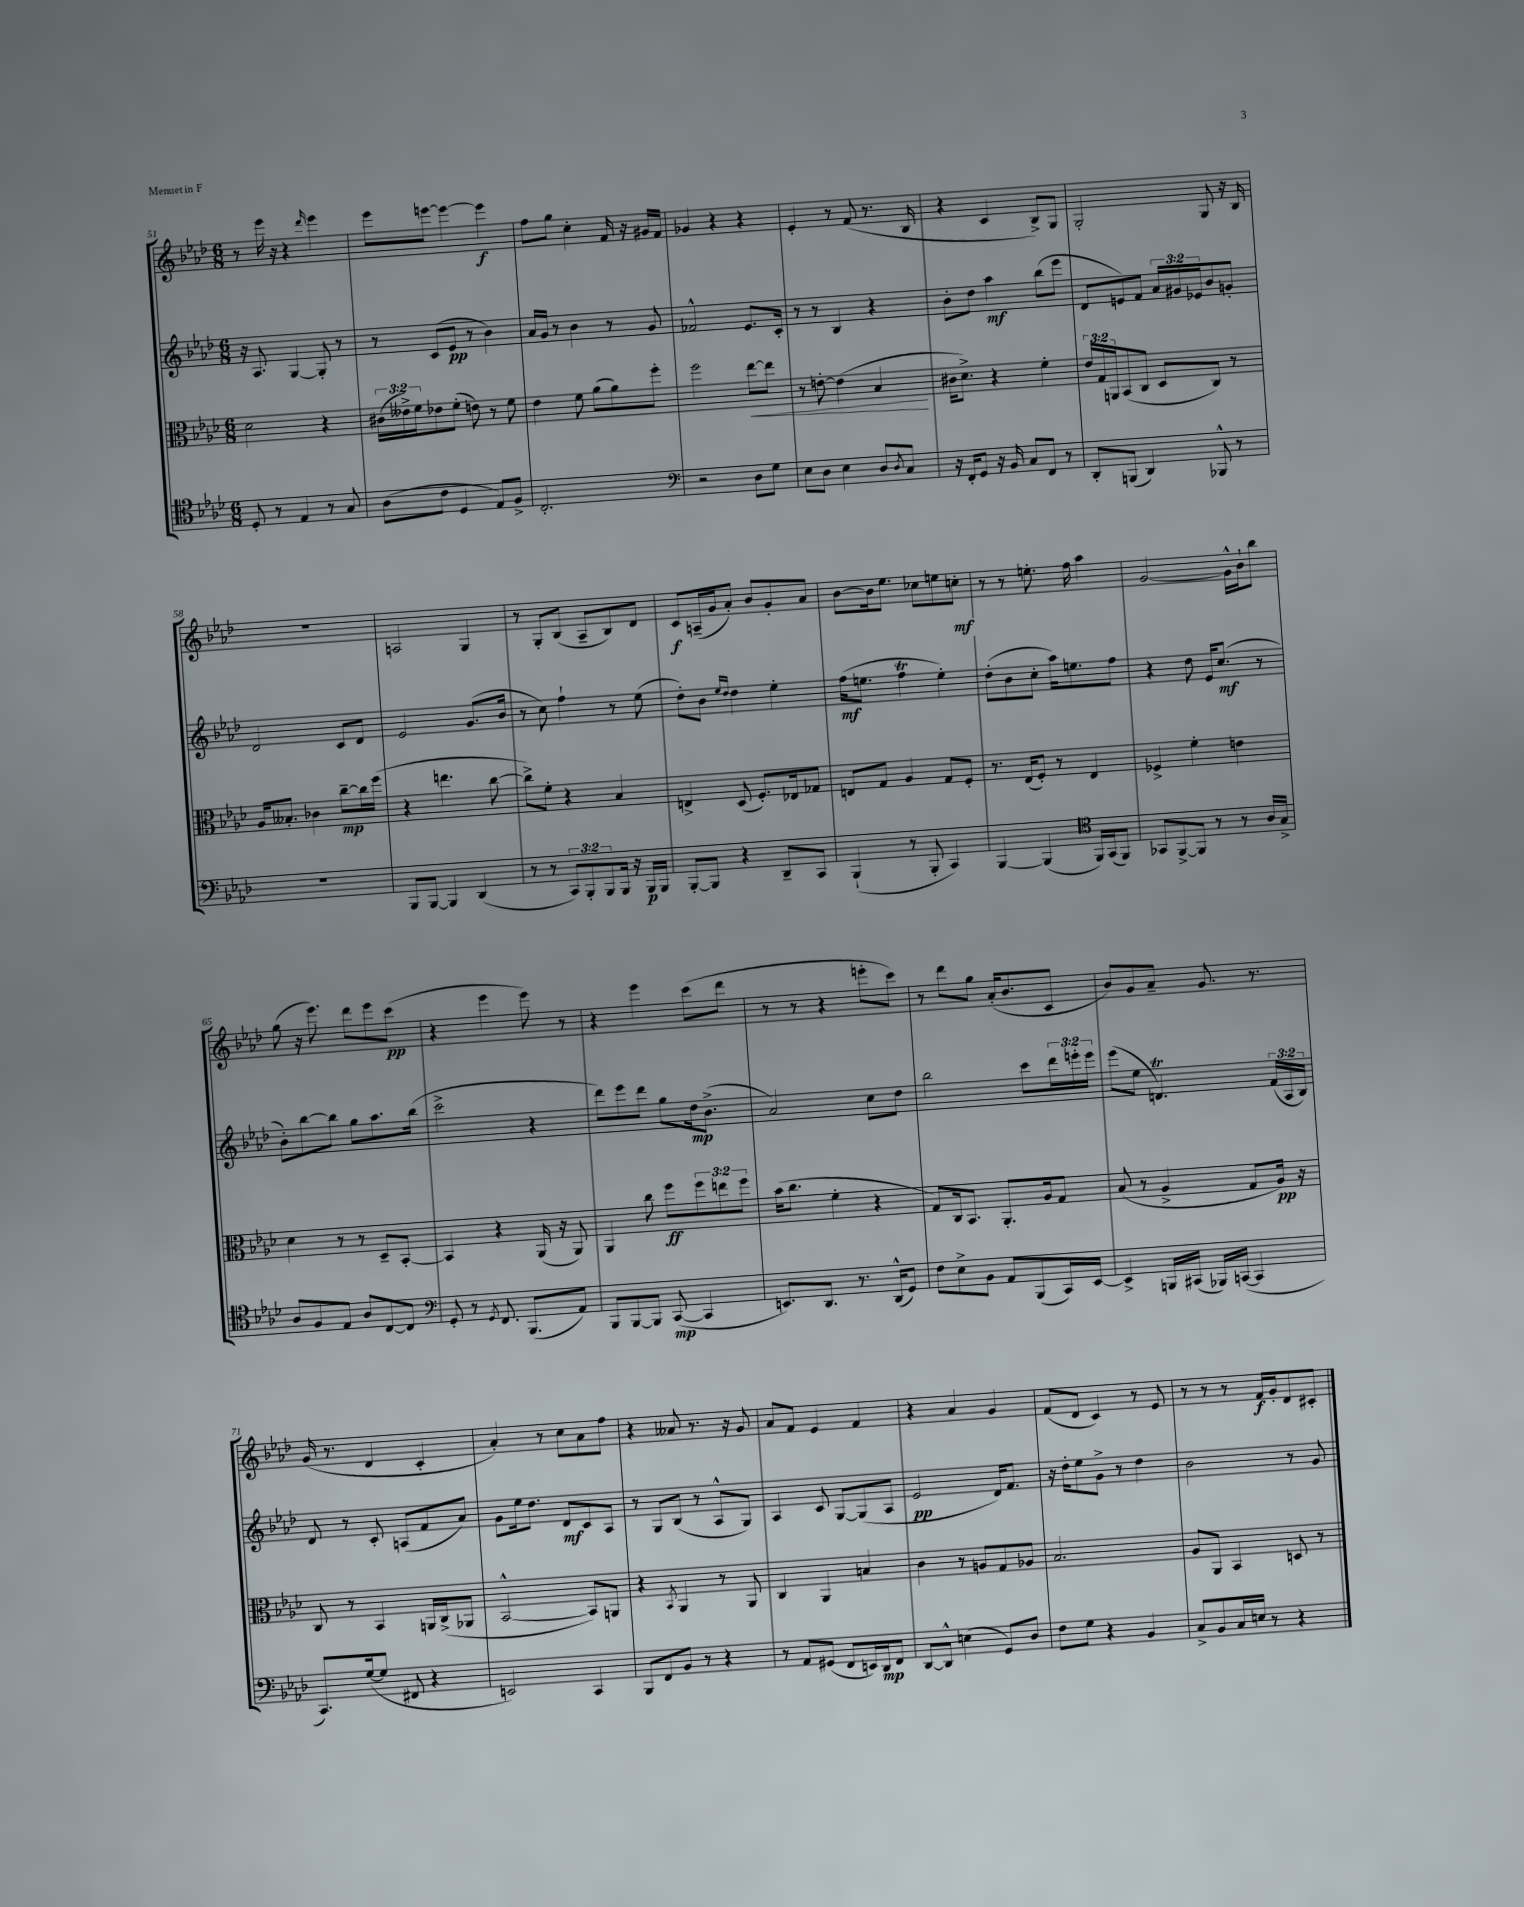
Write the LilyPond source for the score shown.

<<
\new StaffGroup <<
\new Staff = "s0" {
    \clef treble \key aes \major \numericTimeSignature \time 6/8
    r8 ees'''16 r16 r4 \grace { des'''16 } ees'''4 |
    ees'''8 e'''8~ e'''4~ e'''4\f |
    f''8 g''8 c''4-. f'16 r16 gis'16 f'16 |
    ges'4 r4 r4 |
    ees'4-. r8 f'8( r8. bes16 |
    r4 c'4 bes8->) g8 |
    g2-. g8 r16 bes16 |
    R2. |
    a2 g4 |
    r8 g8-. bes8( aes8-- bes8) des'8 |
    c'8\f a16--( g'16 aes'8-.) bes'8 g'8-. aes'8 |
    bes'8~ bes'16 ees''8. ces''8 e''8 c''8-.\mf |
    r8 r8 e''8.-. f''16 aes''4 |
    g'2~ g'16-^ bes'16-! bes''8 |
    g''8( r16 ees'''8.) des'''8 ees'''8 c'''8\pp( |
    r4 ees'''4 ees'''8) r8 |
    r4 ees'''4 c'''8( des'''8 |
    r8 r8 r4 e'''8-. c'''8) |
    r8 des'''8 g''8 aes'16-.( bes'8. c'8 |
    bes'8) g'8 aes'8-- g'8. r8. |
    g'16( r8. des'4 c'4-. |
    aes'4-.) r8 c''8 aes'8 f''8 |
    r4 aeses'8 r8. r16 g'8 |
    aes'8 f'8 ees'4 f'4 |
    r4 aes'4 g'4 |
    f'8( des'8 c'4) r8 ees'8 |
    r8 r8 r8 f'16\f g'16-. des'8 cis'8-. \bar "|." |
}
\new Staff = "s1" {
    \clef treble \key aes \major \numericTimeSignature \time 6/8 \override Staff.TupletNumber.text = #tuplet-number::calc-fraction-text
    r16 aes8. g4~ g8-. r8 |
    r8 c'8( ees'8\pp r8 bes'4) |
    aes'16 g'16 r8 bes'4 r8 g'8 |
    fes'2-^ ees'8. c'16-. |
    r8 r8 bes4 r4 |
    bes'8-. des''8 aes''4\mf bes''8( ees'''8 |
    des'8 e'8) f'8 \tuplet 3/2 { aes'16 gis'16 ees'16 } bes'8 g'8-. |
    des'2 c'8 des'8 |
    ees'2 g'8.( bes'16 |
    r8 c''8) f''4-! r8 ees''8( |
    des''8-.) bes'8 \grace { ees''16 des''16 } des''4 ees''4-. |
    f''16\mf( e''8. f''4\trill e''4-.) |
    des''8-.( bes'8 c''8-. aes''16) e''8. f''8 |
    r4 des''8 ees'16 c''8.\mf( r8 |
    bes'8-.) bes''8~ bes''8 g''8 aes''8. bes''16( |
    c'''2-> r4 |
    des'''8) ees'''8 des'''8 g''8 des''16\mp bes'8.->( |
    aes'2) c''8 des''8 |
    bes''2 c'''8 \tuplet 3/2 { des'''16 e'''16-. e'''16 } |
    ees'''8( ees''8 d'4.\trill) \tuplet 3/2 { f'16( aes16 bes16) } |
    des'8 r8 c'8-. a8( f'8 aes'8) |
    g'8 ees''16 des''8. des'8\mf c'8 aes8 |
    r8 g8 bes8( r8 aes8-^ g8) |
    aes4 c'8 g8~ g8( aes8 |
    ees'2\pp des'16) f'8. |
    r16 des''16-. ees''8 g'8-> r8 des''4 |
    bes'2 r8 g'8 \bar "|." |
}
\new Staff = "s2" {
    \clef alto \key aes \major \numericTimeSignature \time 6/8 \override Staff.TupletNumber.text = #tuplet-number::calc-fraction-text
    des'2 r4 |
    \tuplet 3/2 { cis'16( eeses'16->) f'16 } ees'8 f'8-.( e'8) r8 f'8 |
    ees'4 f'8 aes'8( aes'8) f''8-. |
    f''2 ees''8~\< ees''8 |
    r8 e'8~-. e'4( bes4\! |
    cis'16 des'8.->) r4 f'4-. |
    \tuplet 3/2 { ees'16 g16 a,16 } bes,8( c8 des8 c8) r8 |
    aes16 beses8.-. ces'4 c''8~--\mp c''16 f''16( |
    r4 e''4. c''8~ |
    c''8->) f'8-. r4 bes4 |
    e4-> des8( f8.-.) ees16 ges8 |
    e8 g8 aes4 g8 f8-. |
    r8. ees16( f8-.) r8 ees4 |
    fes4-> f'4-. e'4 |
    des'4 r8 r8 des8-- bes,8~-. |
    bes,4 r4 aes,16( r16 aes,8) |
    aes,4 c''8 f''8\ff \tuplet 3/2 { f''8 e''8 f''8 } |
    bes'16( c''8. f'4-. r4 |
    g8) c16 bes,8. aes,8.-. aes16 g8 |
    bes8( r8 aes4-> g8 aes16\pp) r16 |
    c8 r8 bes,4 a,16 c16->( aes,8 |
    bes,2~-^ bes,8) a,8 |
    r4 \acciaccatura { bes,8 } aes,4 r8 aes,8 |
    c4 aes,4 b4 |
    c'4 r8 a8 g8 aes8 |
    bes2. |
    aes8 aes,8 bes,4 d8 r8 \bar "|." |
}
\new Staff = "s3" {
    \clef tenor \key aes \major \numericTimeSignature \time 6/8 \override Staff.TupletNumber.text = #tuplet-number::calc-fraction-text
    des8-. r8 ees4 r8 g8 |
    aes8( c'8 des4 ees8) f8-> |
    c2.-. |
    \clef bass r2 des8 g8 |
    ees8 des8 ees4 des8 \acciaccatura { des8 } c8 |
    r16 f,16-. g,8 r16 bes,16 c8 f,8 r8 |
    des,8-. b,,8( des,4) bes,,8-^ r8 |
    R2. |
    bes,,8 bes,,8~ bes,,4 des,4( |
    r8 r8 \tuplet 3/2 { c,8) bes,,8-. bes,,8 } bes,,16 r16 bes,,16\p bes,,16 |
    bes,,8~-. bes,,8 r4 des,8-- c,8 |
    bes,,4-!( r8 bes,,8-. c,4) |
    bes,,4~ bes,,4( \clef tenor f,16) g,16( f,8) |
    ges,8 f,8~-> f,8 r8 r8 aes16 g16-> |
    aes8 f8 ees8 aes8 c8~ c8 |
    \clef bass g,8-. r8 \acciaccatura { g,8 } f,8. bes,,8.( aes,8) |
    bes,,8 bes,,8~ bes,,8 c,8~\mp( c,4 |
    e,8.) des,8. r8. des,16-^( g,8) |
    f8 ees8-> bes,8 aes,8 bes,,8( c,16) ees,16~ |
    ees,4-> b,,16 cis,16( bes,,16) c,16~( c,4 |
    c,8.) g16~( g8 fis,8 r4 |
    e,2) c,4 |
    bes,,8 f,8 bes,8 r8 r4 |
    r8 aes,8 gis,8( f,8 e,16) des,16\mp f,8 |
    des,8~ des,8-^ e4( g,8) des8 |
    f8 g8 r4 bes,4 |
    c8-> bes,8 c16 e16 r8 r4 \bar "|." |
}
>>
>>
\layout { \context { \Score currentBarNumber = #51 } }
